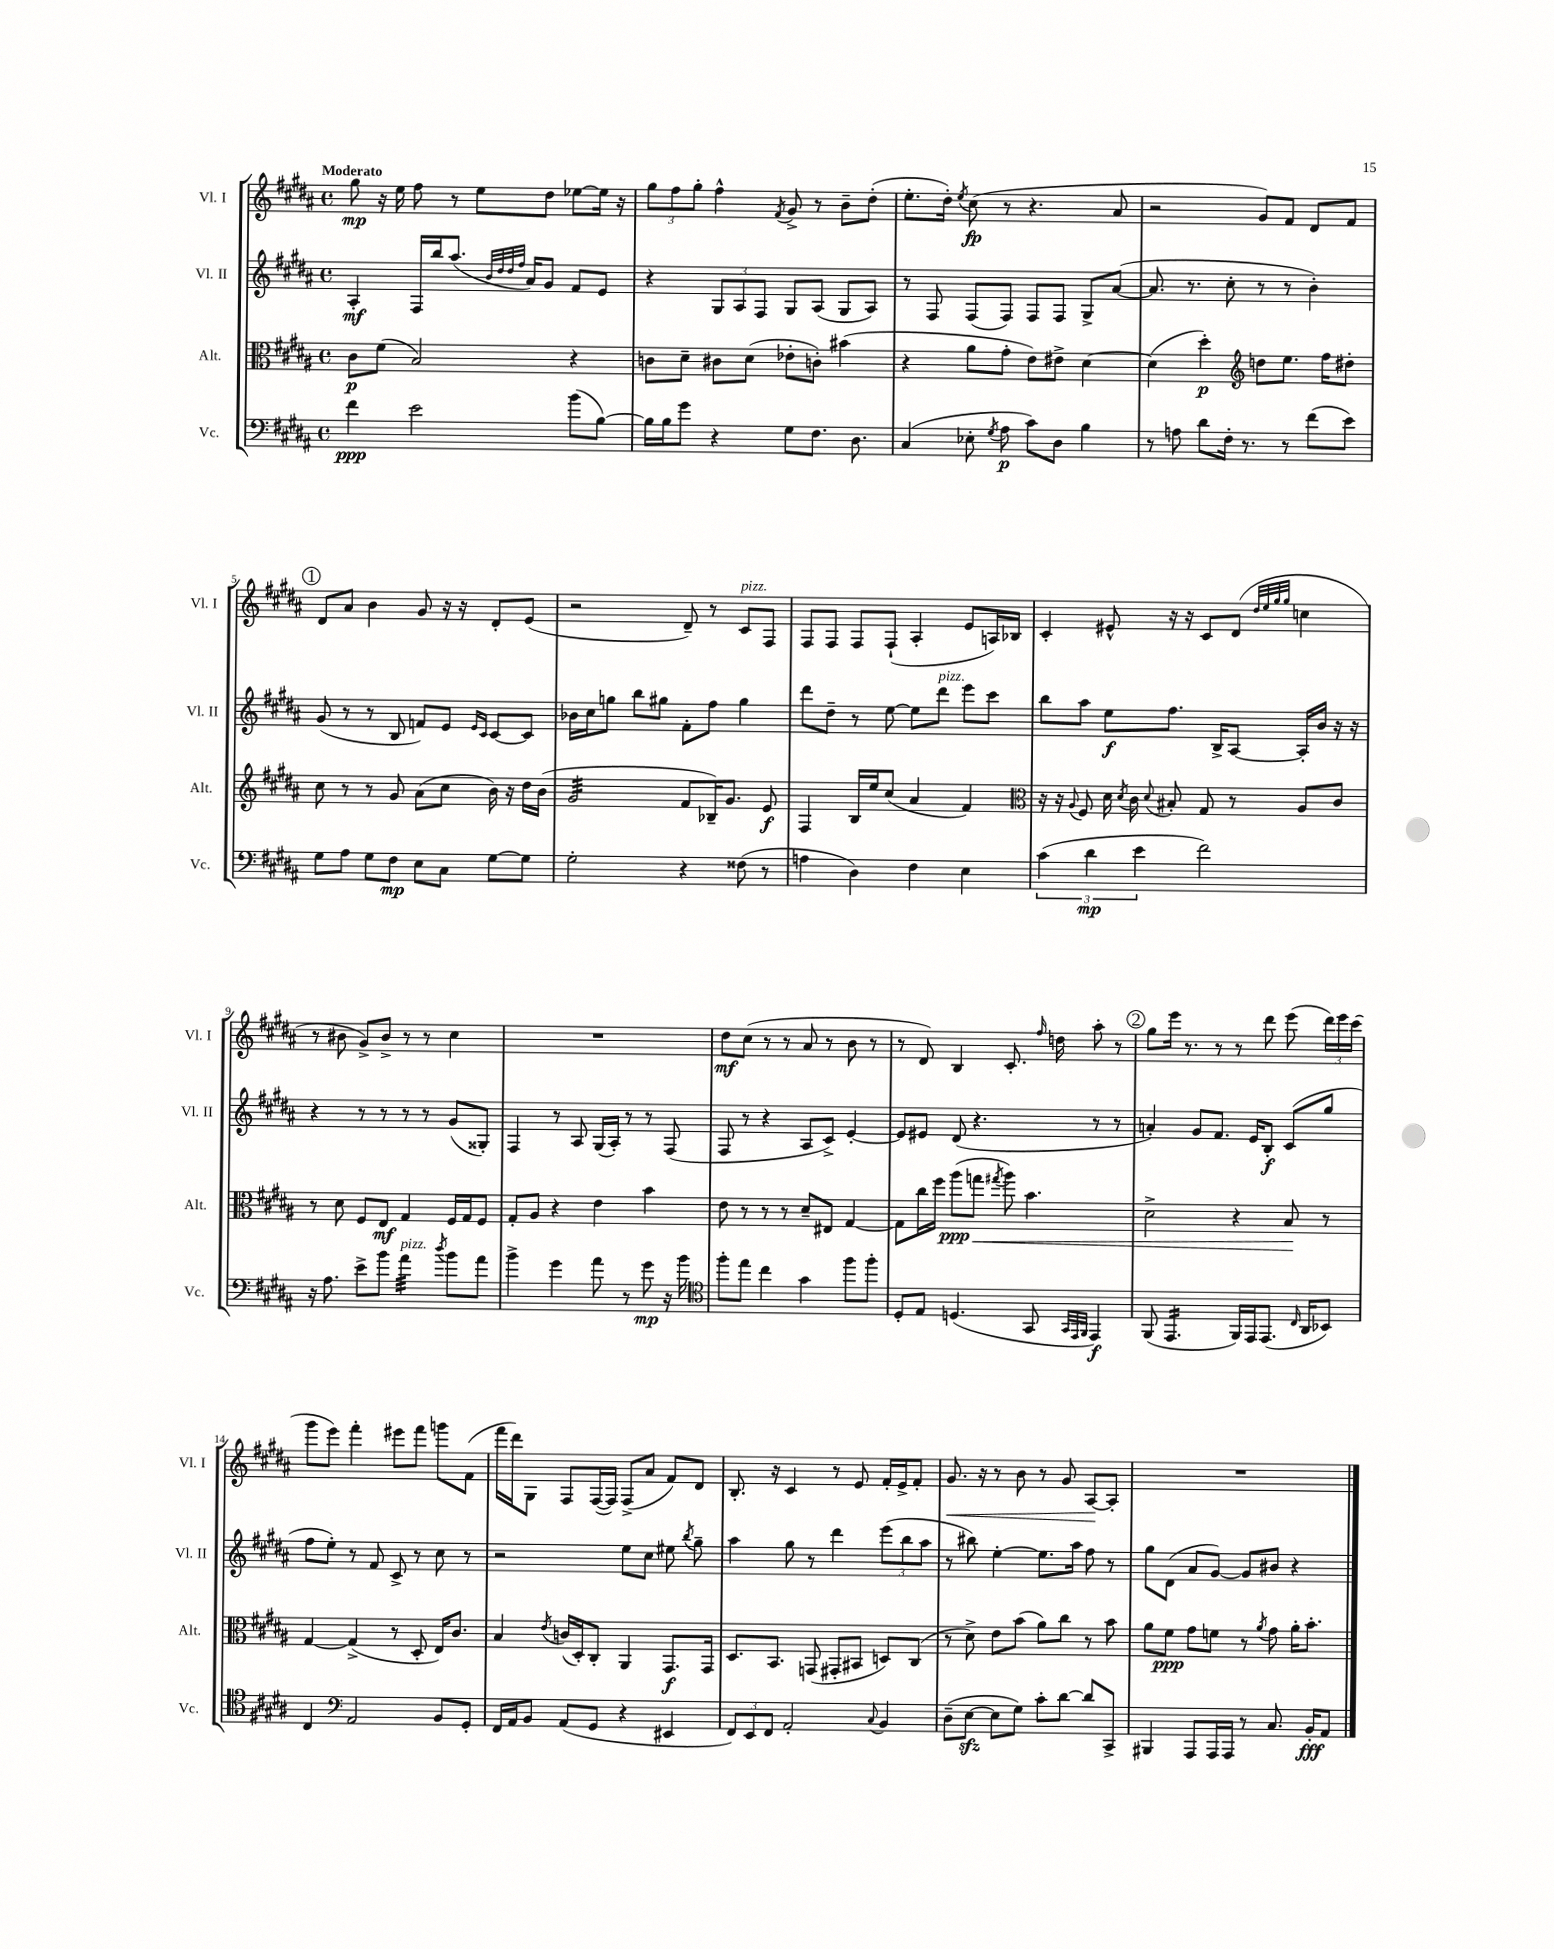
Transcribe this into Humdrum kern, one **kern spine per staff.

**kern	**dynam	**kern	**dynam	**kern	**dynam	**kern	**dynam
*part4	*part4	*part3	*part3	*part2	*part2	*part1	*part1
*staff4	*staff4	*staff3	*staff3	*staff2	*staff2	*staff1	*staff1
*I"Vc.	*	*I"Alt.	*	*I"Vl. II	*	*I"Vl. I	*
*I'Vc.	*	*I'Alt.	*	*I'Vl. II	*	*I'Vl. I	*
*clefF4	*	*clefC3	*	*clefG2	*	*clefG2	*
*k[f#c#g#d#a#]	*	*k[f#c#g#d#a#]	*	*k[f#c#g#d#a#]	*	*k[f#c#g#d#a#]	*
*M4/4	*	*M4/4	*	*M4/4	*	*M4/4	*
*met(c)	*	*met(c)	*	*met(c)	*	*met(c)	*
=1	=1	=1	=1	=1	=1	=1	=1
!	!	!	!	!	!	!LO:TX:a:B:t=Moderato	!
4f#\	ppp	8c#\L	p	4A#'/	mf	8gg#\	mp
.	.	(8f#\J	.	.	.	16r	.
.	.	.	.	.	.	16ee\	.
2e\	.	2B/)	.	16F#/LL	.	8ff#\	.
.	.	.	.	16bb/J	.	.	.
.	.	.	.	(8.aa#/J	.	8r	.
.	.	.	.	.	.	8ee\L	.
.	.	.	.	32qqb/LLL	.	.	.
.	.	.	.	32qqdd#/	.	.	.
.	.	.	.	32qqdd#/	.	.	.
.	.	.	.	32qqff#/JJJ	.	.	.
.	.	.	.	16a#/KL)	.	.	.
.	.	.	.	8g#/J	.	8dd#\J	.
(8b\L	.	4r	.	8f#/L	.	[8ee-X\L	.
[8B\J)	.	.	.	8e/J	.	16ee-\Jk]	.
.	.	.	.	.	.	16r	.
=2	=2	=2	=2	=2	=2	=2	=2
16B\LL]	.	8cn\L	.	4r	.	12gg#\L	.
16B\J	.	.	.	.	.	.	.
.	.	.	.	.	.	12ff#\	.
8g#\J	.	8d#~\J	.	.	.	.	.
.	.	.	.	.	.	12gg#'\J	.
4r	.	8c#X\L	.	12G#/L	.	4ff#^^\	.
.	.	.	.	12A#/	.	.	.
.	.	(8d#\J	.	.	.	.	.
.	.	.	.	12F#/J	.	.	.
.	.	.	.	.	.	8qf#/	.
8G#\L	.	8e-X'\L	.	8G#/L	.	8g#^/	.
8.F#\J	.	8cn'\J)	.	(8A#/J	.	8r	.
.	.	(4b#X\	.	8G#/L	.	8b~\L	.
8.D#\	.	.	.	.	.	.	.
.	.	.	.	8A#/J)	.	(8dd#'\J	.
=3	=3	=3	=3	=3	=3	=3	=3
(4C#/	.	4r	.	8r	.	8.ee'\L	.
.	.	.	.	8F#/	.	.	.
.	.	.	.	.	.	16dd#'\Jk)	.
.	.	.	.	.	.	8qee/	.
8E-X'\	.	8a#\L	.	(8F#/L	.	(8cc#\	fp
8qG#/	.	.	.	.	.	.	.
8A#\	p	8g#'\J	.	8F#/J)	.	8r	.
8c#\L)	.	8e\L)	.	8F#/L	.	4.r	.
8D#\J	.	8e#X^\J	.	8F#/J	.	.	.
4B\	.	[4d#\	.	8G#^/L	.	.	.
.	.	.	.	([8a#/J	.	8a#/	.
=4	=4	=4	=4	=4	=4	=4	=4
8r	.	(4d#\]	.	8.a#/]	.	2r	.
8An\	.	.	.	.	.	.	.
.	.	.	.	8.r	.	.	.
8d#\L	.	4dd#'\)	p	.	.	.	.
16F#'\Jk	.	.	.	8cc#'\	.	.	.
8.r	.	.	.	.	.	.	.
*	*	*clefG2	*	*	*	*	*
.	.	8ddn\L	.	8r	.	8g#/L)	.
8r	.	8.ee\J	.	8r	.	8f#/J	.
(8f#\L	.	.	.	4b'\)	.	8d#/L	.
.	.	16ff#\KL	.	.	.	.	.
8e\J)	.	8dd#X'\J	.	.	.	8f#/J	.
!!LO:LB:g=z
!!LO:REH:place=s1:t=1
=5	=5	=5	=5	=5	=5	=5	=5
8G#\L	.	8cc#\	.	(8g#/	.	8d#/L	.
8A#\J	.	8r	.	8r	.	8a#/J	.
8G#\L	.	8r	.	8r	.	4b\	.
8F#\J	mp	8g#/	.	8B/	.	.	.
8E\L	.	(8a#\L	.	8fn/L)	.	8g#/	.
8C#\J	.	8cc#\J	.	8e/J	.	16r	.
.	.	.	.	.	.	16r	.
.	.	.	.	16qqe/LL	.	.	.
.	.	.	.	16qqc#/JJ	.	.	.
[8G#\L	.	16b\)	.	[8c#/L	.	8d#'/L	.
.	.	16r	.	.	.	.	.
8G#\J]	.	16dd#\LL	.	8c#/J]	.	(8e/J	.
.	.	(16b\JJ	.	.	.	.	.
=6	=6	=6	=6	=6	=6	=6	=6
*	*	*tremolo	*	*	*	*	*
2G#'\	.	32g#/LLL	.	16b-X\LL	.	2r	.
.	.	32g#/	.	.	.	.	.
.	.	32g#/	.	16cc#\J	.	.	.
.	.	32g#/	.	.	.	.	.
.	.	32g#/	.	8ggn\J	.	.	.
.	.	32g#/	.	.	.	.	.
.	.	32g#/	.	.	.	.	.
.	.	32g#/	.	.	.	.	.
.	.	32g#/	.	8bb\L	.	.	.
.	.	32g#/	.	.	.	.	.
.	.	32g#/	.	.	.	.	.
.	.	32g#/	.	.	.	.	.
.	.	32g#/	.	8gg#X\J	.	.	.
.	.	32g#/	.	.	.	.	.
.	.	32g#/	.	.	.	.	.
.	.	32g#/JJJ	.	.	.	.	.
*	*	*Xtremolo	*	*	*	*	*
4r	.	8f#/L	.	8f#'\L	.	8d#~/)	.
.	.	16B-X~/K)	.	8ff#\J	.	8r	.
.	.	8.g#/J	.	.	.	.	.
!	!	!	!	!	!	!LO:TX:a:i:t=pizz.	!
(8F##X\	.	.	.	4gg#\	.	8c#/L	.
8r	.	8e/	f	.	.	8F#/J	.
=7	=7	=7	=7	=7	=7	=7	=7
4An\	.	4F#/	.	8ddd#\L	.	8F#/L	.
.	.	.	.	8dd#~\J	.	8F#/J	.
4D#\)	.	16B/LL	.	8r	.	8F#/L	.
.	.	16ee/J	.	.	.	.	.
.	.	(8cc#/J	.	[8ee\	.	(8F#`/J	.
4F#\	.	4a#/	.	8ee\L]	.	4A#'/	.
!	!	!	!	!LO:TX:a:i:t=pizz.	!	!	!
.	.	.	.	8ddd#\J	.	.	.
4E\	.	4f#/)	.	8eee\L	.	8e/L	.
.	.	.	.	8ccc#\J	.	16An/L)	.
.	.	.	.	.	.	16B-X/JJ	.
=8	=8	=8	=8	=8	=8	=8	=8
*	*	*clefC3	*	*	*	*	*
(6c#\	.	16r	.	8bb\L	.	4c#'/	.
.	.	16r	.	.	.	.	.
.	.	8qqA#/	.	.	.	.	.
.	.	8F#/	.	8aa#\J	.	.	.
6d#\	mp	.	.	.	.	.	.
.	.	16d#\	.	8ee\L	f	8e#X^^/	.
.	.	8qd#/	.	.	.	.	.
.	.	16c#\	.	.	.	.	.
6e\	.	.	.	.	.	.	.
.	.	8qqd#/	.	.	.	.	.
.	.	8B#X'/	.	8.ff#\J	.	16r	.
.	.	.	.	.	.	16r	.
2f#\)	.	8G#/	.	.	.	8c#/L	.
.	.	.	.	16B^/KL	.	.	.
.	.	8r	.	[8A#/J	.	(8d#/J	.
.	.	.	.	.	.	32qqdd#/LLL	.
.	.	.	.	.	.	32qqee/	.
.	.	.	.	.	.	32qqgg#/	.
.	.	.	.	.	.	32qqgg#/JJJ	.
.	.	8A#/L	.	16A#'/LL]	.	4ccn\	.
.	.	.	.	16b/JJ	.	.	.
.	.	8c#/J	.	16r	.	.	.
.	.	.	.	16r	.	.	.
!!LO:LB:g=z
=9	=9	=9	=9	=9	=9	=9	=9
16r	.	8r	.	4r	.	8r	.
8.A#\	.	.	.	.	.	.	.
.	.	8d#\	.	.	.	8b#X\	.
8e^\L	.	8F#/L	.	8r	.	8g#^/L)	.
8b\J	.	8E/J	mf	8r	.	8b#^/J	.
!LO:TX:a:i:t=pizz.	!	!	!	!	!	!	!
*tremolo	*	*	*	*	*	*	*
32a#\LLL	.	4G#/	.	8r	.	8r	.
32a#\	.	.	.	.	.	.	.
32a#\	.	.	.	.	.	.	.
32a#\	.	.	.	.	.	.	.
32a#\	.	.	.	8r	.	8r	.
32a#\	.	.	.	.	.	.	.
32a#\	.	.	.	.	.	.	.
32a#\JJJ	.	.	.	.	.	.	.
*Xtremolo	*	*	*	*	*	*	*
8qdd#/	.	.	.	.	.	.	.
8b\L	.	16F#/LL	.	(8g#/L	.	4cc#\	.
.	.	16G#/J	.	.	.	.	.
8a#\J	.	8F#/J	.	8G##X'/J)	.	.	.
=10	=10	=10	=10	=10	=10	=10	=10
4b^\	.	8G#'/L	.	4F#/	.	1r	.
.	.	8A#/J	.	.	.	.	.
4g#\	.	4r	.	8r	.	.	.
.	.	.	.	8A#/	.	.	.
8a#\	.	4e\	.	(16G#/LL	.	.	.
.	.	.	.	16A#'/JJ)	.	.	.
8r	.	.	.	8r	.	.	.
8g#\	mp	4b\	.	8r	.	.	.
16r	.	.	.	(8F#/	.	.	.
16b\	.	.	.	.	.	.	.
=11	=11	=11	=11	=11	=11	=11	=11
*clefC4	*	*	*	*	*	*	*
8ff#'\L	.	8e\	.	8F#/	.	8dd#\L	mf
8ee\J	.	8r	.	8r	.	(8cc#\J	.
4cc#\	.	8r	.	4r	.	8r	.
.	.	8r	.	.	.	8r	.
4g#\	.	8d#~/L	.	8A#/L	.	8a#/	.
.	.	8E#X/J	.	8c#^/J)	.	8r	.
8ff#\L	.	[4G#/	.	[4e'/	.	8b\	.
8ff#'\J	.	.	.	.	.	8r	.
=12	=12	=12	=12	=12	=12	=12	=12
8D#'/L	.	8G#\L]	.	8e/L]	.	8r	.
8E/J	.	16cc#\L	.	8e#X/J	.	8d#/)	.
.	.	16ff#\JJ	.	.	.	.	.
(4.Dn/	.	(8aa#\L	ppp	(8d#/	.	4B/	.
!	!	!	!LO:HP:b	!	!	!	!
.	.	8ggn\J	<	4.r	.	.	.
.	.	8qgg#X/	.	.	.	.	.
.	.	8aa#\)	.	.	.	8.c#'/	.
8GG#/	.	4.b\	.	.	.	.	.
.	.	.	.	.	.	16qqff#/	.
.	.	.	.	.	.	16ddn\	.
32qqGG#/LLL	.	.	.	.	.	.	.
32qqEE/	.	.	.	.	.	.	.
32qqFF#/JJJ	.	.	.	.	.	.	.
4EE/)	f	.	.	8r	.	8aa#'\	.
.	.	.	.	8r	.	8r	.
!!LO:REH:place=s1:t=2
=13	=13	=13	=13	=13	=13	=13	=13
(8FF#/	.	2d#^\	.	4an'/)	.	8gg#\L	.
*tremolo	*	*	*	*	*	*	*
16EE/LL	.	.	.	.	.	16eee\Jk	.
16EE/	.	.	.	.	.	8.r	.
16EE/	.	.	.	8g#/L	.	.	.
16EE/	.	.	.	.	.	.	.
16EE/	.	.	.	8.f#/J	.	8r	.
16EE/JJ	.	.	.	.	.	.	.
*Xtremolo	*	*	*	*	*	*	*
16FF#/LL)	.	4r	.	.	.	8r	.
16EE/J	.	.	.	16e/KL	.	.	.
(8.EE/J	.	.	.	8B'/J	f	8ddd#\	.
.	.	8B/	.	(8c#/L	.	(8eee\	.
16qqC#/	.	.	.	.	.	.	.
16AA#/KL	.	.	.	.	.	.	.
8BB-X/J)	.	8r	[	8gg#/J	.	24ddd#\LL)	.
.	.	.	.	.	.	24eee\	.
.	.	.	.	.	.	(24ccc#\JJ	.
!!LO:LB:g=z
=14	=14	=14	=14	=14	=14	=14	=14
4C#/	.	[4G#/	.	8ff#\L	.	8ggg#\L	.
.	.	.	.	8ee'\J)	.	8eee\J)	.
*clefF4	*	*	*	*	*	*	*
2AA#/	.	(4G#^/]	.	8r	.	4fff#'\	.
.	.	.	.	8f#/	.	.	.
.	.	8r	.	8c#^/	.	8eee#X\L	.
.	.	8D#'/	.	8r	.	8fff#\J	.
8BB/L	.	16E/KL)	.	8cc#\	.	8gggn\L	.
.	.	8.c#/J	.	.	.	.	.
8GG#'/J	.	.	.	8r	.	(8f#\J	.
=15	=15	=15	=15	=15	=15	=15	=15
16FF#/LL	.	4B/	.	2r	.	16fff#\LL	.
16AA#/J	.	.	.	.	.	16ddd#\J)	.
8BB/J	.	.	.	.	.	8G#\J	.
.	.	8qe/	.	.	.	.	.
(8AA#/L	.	(16cn/LL	.	.	.	8F#/L	.
.	.	16D#'/J)	.	.	.	.	.
8GG#/J	.	8C#'/J	.	.	.	([16F#/L	.
.	.	.	.	.	.	16F#/JJ])	.
4r	.	4AA#/	.	8ee\L	.	(8F#^/L	.
.	.	.	.	8cc#\J	.	8a#/J	.
4EE#X/	.	8.GG#/L	f	8ee#X\	.	8f#/L)	.
.	.	.	.	8qbb/	.	.	.
.	.	.	.	8gg#~\	.	8d#/J	.
.	.	16GG#/Jk	.	.	.	.	.
=16	=16	=16	=16	=16	=16	=16	=16
12FF#/L)	.	8.D#/L	.	4aa#\	.	8.B'/	.
12EE/	.	.	.	.	.	.	.
12FF#/J	.	.	.	.	.	.	.
.	.	8.BB/J	.	.	.	16r	.
2AA#'/	.	.	.	8gg#\	.	4c#/	.
.	.	(8GGn/	.	8r	.	.	.
.	.	8GG#X'/L	.	4ddd#\	.	8r	.
.	.	8BB#X/J	.	.	.	8e/	.
8qqC#/	.	.	.	.	.	.	.
4BB/	.	8Dn/L)	.	(12eee\L	.	16f#'/LL	.
.	.	.	.	.	.	16e^/J	.
.	.	.	.	12bb\	.	.	.
.	.	(8C#/J	.	.	.	8f#'/J	.
.	.	.	.	12aa#\J	.	.	.
=17	=17	=17	=17	=17	=17	=17	=17
!	!	!	!	!	!	!	!LO:HP:b
(8D#~\L	.	8r	.	8r	.	8.g#/	<
[8Ezz\J	.	8d#^\)	.	8bb#X\)	.	.	.
.	.	.	.	.	.	16r	.
8E\L]	.	8e\L	.	[4ee'\	.	8r	.
8G#\J)	.	(8b\J	.	.	.	8b\	.
8c#'\L	.	8a#\L)	.	8.ee\L]	.	8r	.
[8d#\J	.	8cc#\J	.	.	.	8g#/	.
.	.	.	.	16aa#\Jk	.	.	.
8d#/L]	.	8r	.	8ff#\	.	[8A#/L	.
8CC#^/J	.	8b\	.	8r	.	8A#'/J]	[
=18	=18	=18	=18	=18	=18	=18	=18
4BBB#X/	.	8a#\L	.	8gg#\L	.	1r	.
.	.	8f#\J	ppp	(8d#\J	.	.	.
8AAA#/L	.	8g#\L	.	8a#/L	.	.	.
16AAA#/L	.	8fn\J	.	[8g#/J)	.	.	.
16AAA#/JJ	.	.	.	.	.	.	.
8r	.	8r	.	8g#/L]	.	.	.
.	.	8qa#/	.	.	.	.	.
8.C#/	.	8g#\	.	8b#X/J	.	.	.
.	.	16a#'\KL	.	4r	.	.	.
16BB'/KL	fff	8.b'\J	.	.	.	.	.
8AA#/J	.	.	.	.	.	.	.
==	==	==	==	==	==	==	==
*-	*-	*-	*-	*-	*-	*-	*-
